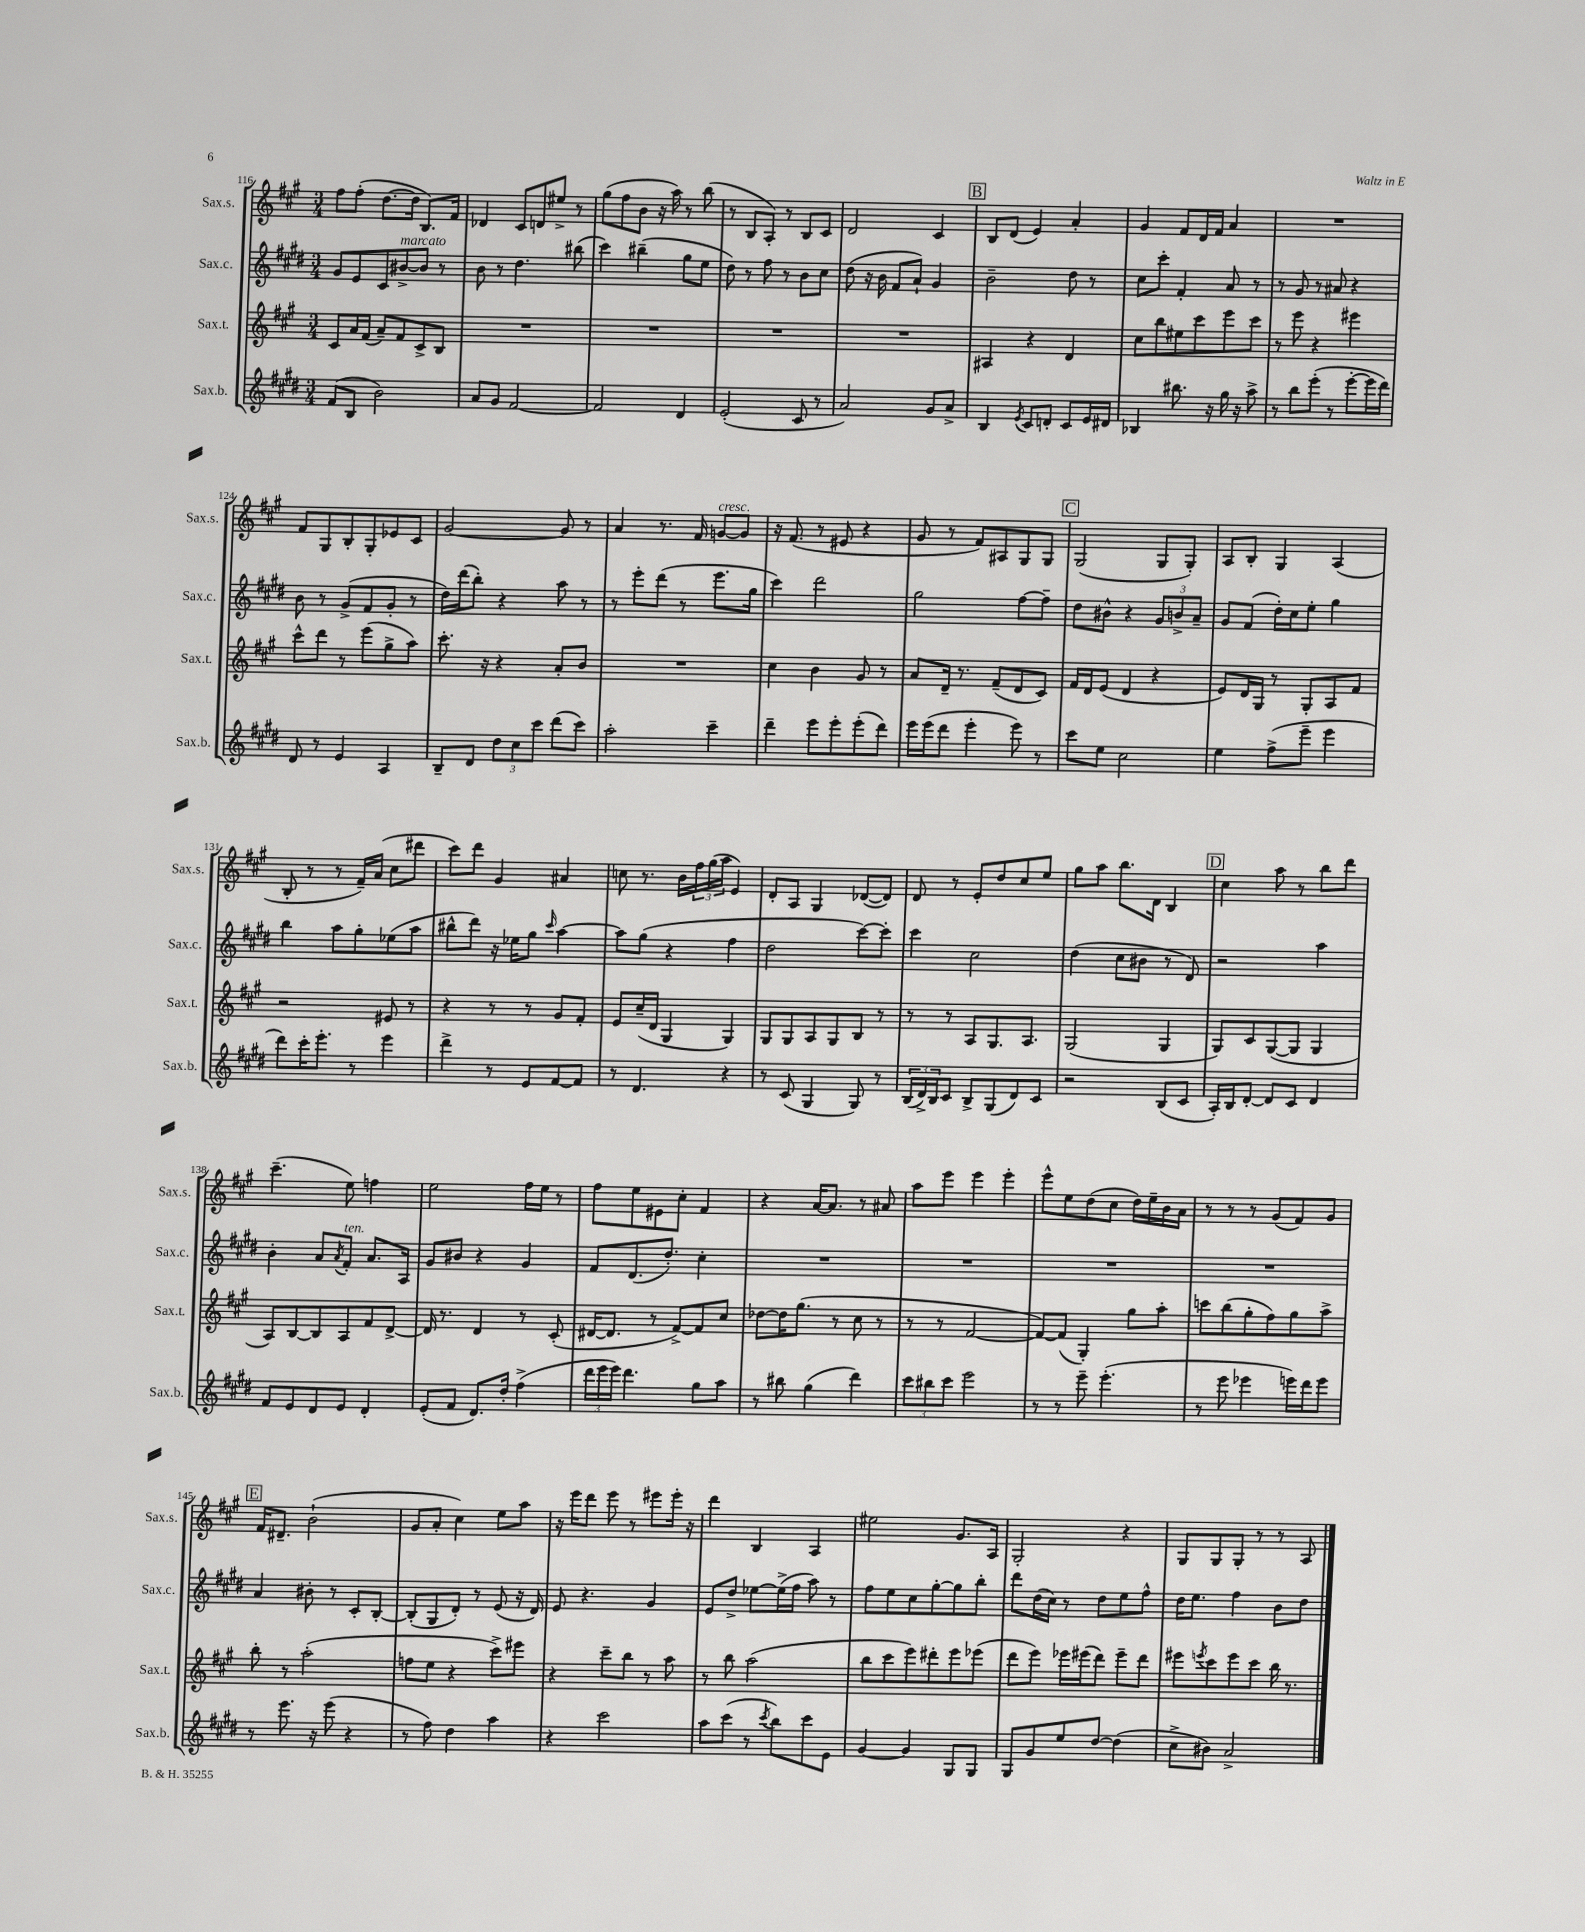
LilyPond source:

<<
\new StaffGroup <<
\new Staff = "s0" \with { instrumentName = "Sax.s." shortInstrumentName = "Sax.s." } {
    \clef treble \key a \major \numericTimeSignature \time 3/4
    fis''8 fis''8-.( d''8.~ d''16 b8.) fis'16 |
    des'4 cis'8 d'8 eis''8-> r8 |
    gis''8( fis''8 b'8 r16 a''16) r8 b''8( |
    r8 b8 a8-.) r8 b8 cis'8 |
    d'2 cis'4 |
    \mark \markup { \box "B" } b8 d'8( e'4) a'4-. |
    gis'4 fis'8 d'16 fis'16 a'4 |
    R2. |
    fis'8 gis8 b8-. gis8-. ees'8 cis'8 |
    gis'2~ gis'8 r8 |
    a'4 r8. fis'16 g'8~^\markup { \italic "cresc." } g'8 |
    r16 fis'8.( r8 eis'8 r4 |
    gis'8 r8 fis'8) ais8 gis8 gis8 |
    \mark \markup { \box "C" } gis2( gis8 gis8-.) |
    a8 b8-. gis4 a4( |
    b8-. r8 r8 fis'16--) a'16( cis''8 dis'''8 |
    cis'''8) d'''8 gis'4 ais'4 |
    c''8 r8. b'16 \tuplet 3/2 { fis''16 gis''16( a''16 } e'4) |
    d'8-. a8 gis4 des'8~( des'8) |
    d'8 r8 e'8-. d''8 cis''8 e''8 |
    gis''8 a''8 b''8. d'16 b4 |
    \mark \markup { \box "D" } cis''4 a''8 r8 b''8 d'''8 |
    cis'''4.--( e''8) f''4 |
    e''2 fis''16 e''16 r8 |
    fis''8 e''8 eis'8 cis''8-. fis'4 |
    r4 a'16~ a'8. r8 ais'8 |
    a''8 e'''8 e'''4 e'''4-. |
    e'''8-^ e''8 d''8( cis''8 d''16) e''16-- b'16 a'16 |
    r8 r8 r8 gis'8( fis'8) gis'8 |
    \mark \markup { \box "E" } fis'16 dis'8.-- b'2-!( |
    gis'8 a'8-. cis''4) e''8 a''8 |
    r16 e'''16 d'''8 e'''8 r8 eis'''8 eis'''16-. r16 |
    d'''4 b4 a4 |
    eis''2 gis'8. a16 |
    gis2-. r4 |
    gis8 gis8 gis8-. r8 r8 a8 \bar "|." |
}
\new Staff = "s1" \with { instrumentName = "Sax.c." shortInstrumentName = "Sax.c." } {
    \clef treble \key e \major \numericTimeSignature \time 3/4
    gis'8 e'8 cis'8 bis'8~->^\markup { \italic "marcato" } bis'8 r8 |
    b'8 r8 dis''4. bis''8( |
    cis'''4) bis''4--( gis''8 e''8 |
    dis''8) r8 fis''8 r8 b'8 cis''8 |
    dis''8( r16 b'16 fis'8 a'8-!) gis'4 |
    \mark \markup { \box "B" } b'2-- dis''8 r8 |
    cis''8 cis'''8-. fis'4-. a'8 r8 |
    r8 gis'8 r8 ais'8 r4 |
    b'8 r8 gis'8->( fis'8 gis'8-. r8 |
    dis''16) dis'''16( b''8-.) r4 a''8 r8 |
    r8 e'''8-. dis'''8( r8 e'''8. gis''16 |
    cis'''4) dis'''2 |
    gis''2 fis''8~ fis''8-- |
    \mark \markup { \box "C" } dis''8 bis'8-^ r4 \tuplet 3/2 { gis'8 b'8-> a'8-- } |
    gis'8 fis'8( dis''16-.) cis''16 e''8-. gis''4 |
    b''4 a''8 gis''8-. ees''8( a''8 |
    bis''8-^ dis'''8) r16 ees''16 gis''8 \grace { cis'''16 } a''4~ |
    a''8 gis''8( r4 fis''4 |
    dis''2 cis'''8~) cis'''8-. |
    cis'''4 cis''2 |
    dis''4( cis''8 bis'8 r8 dis'8) |
    \mark \markup { \box "D" } r2 a''4 |
    b'4-. a'8 \acciaccatura { a'8 } fis'8-.^\markup { \italic "ten." } a'8. a16 |
    gis'8 bis'8 r4 gis'4 |
    fis'8 dis'8.( dis''8.-.) cis''4-. |
    R2. |
    R2. |
    R2. |
    R2. |
    \mark \markup { \box "E" } a'4 bis'8-. r8 cis'8-. b8~-. |
    b8-.( gis8 dis'8-.) r8 e'8( r16 dis'16) |
    e'8 r4. gis'4 |
    e'8 dis''8-> ees''8~ ees''16->( fis''16 a''8) r8 |
    fis''8 e''8 cis''8 gis''8~-. gis''8 b''8-. |
    dis'''8 dis''16( cis''16) r8 dis''8 e''8 fis''8-^ |
    dis''16 e''8. fis''4 b'8 dis''8 \bar "|." |
}
\new Staff = "s2" \with { instrumentName = "Sax.t." shortInstrumentName = "Sax.t." } {
    \clef treble \key a \major \numericTimeSignature \time 3/4
    cis'8 a'16 fis'16( a'8--) fis'8 cis'8-> b8 |
    R2. |
    R2. |
    R2. |
    R2. |
    \mark \markup { \box "B" } ais4 r4 d'4 |
    cis''8 b''8 eis''8 cis'''8 e'''8 cis'''8 |
    r8 e'''8 r4 eis'''4 |
    cis'''8-^ d'''8 r8 e'''8( gis''8-> a''8) |
    cis'''8.-. r16 r4 a'8-. b'8 |
    R2. |
    cis''4 b'4 gis'8 r8 |
    a'8 d'16-- r8. fis'8--( d'8 cis'8) |
    \mark \markup { \box "C" } fis'16 d'16 e'8( d'4 r4 |
    e'8) d'16 gis16 r8 gis8-. a8 fis'8 |
    r2 eis'8 r8 |
    r4 r8 r8 gis'8 fis'8-. |
    e'8 cis''16--( d'16 gis4 gis4) |
    gis8 gis8 a8 gis8 b8 r8 |
    r8 r8 a8 gis8. a8. |
    gis2( gis4 |
    \mark \markup { \box "D" } gis8) cis'8 gis8~( gis8 gis4 |
    a8) b8~ b8 a8 fis'8 d'8~-> |
    d'16 r8. d'4 r8 cis'8-.( |
    dis'16~ dis'8. r8 fis'8~->) fis'8 cis''8 |
    des''8~ des''16 gis''8.( r8 cis''8 r8 |
    r8 r8 fis'2~ |
    fis'8~) fis'8( gis4-.) gis''8 a''8-. |
    c'''8 b''8( gis''8-. fis''8) gis''8 a''8-> |
    \mark \markup { \box "E" } b''8-. r8 a''2-.( |
    f''8 e''8 r4 cis'''8->) eis'''8 |
    r4 cis'''8-- b''8 r8 a''8 |
    r8 b''8 a''2( |
    b''8 cis'''8 e'''8) dis'''8-. e'''8 ees'''8( |
    d'''8 e'''8) ees'''16 eis'''16( d'''8) eis'''8-- d'''8 |
    eis'''8 \acciaccatura { e'''8 } cis'''8 e'''8 cis'''8 b''16 r8. \bar "|." |
}
\new Staff = "s3" \with { instrumentName = "Sax.b." shortInstrumentName = "Sax.b." } {
    \clef treble \key e \major \numericTimeSignature \time 3/4
    fis'8( b8 b'2) |
    a'8 gis'8 fis'2~ |
    fis'2 dis'4 |
    e'2-.( cis'8 r8 |
    a'2) gis'8 a'8-> |
    \mark \markup { \box "B" } b4 \acciaccatura { e'8 } cis'8 d'8-. cis'8 e'16 dis'16 |
    bes4 bis''8. r16 gis''16 r16 a''8-> |
    r8 b''8 e'''8-.( r8 e'''8~-. e'''16 dis'''16) |
    dis'8 r8 e'4 a4 |
    b8-- dis'8 \tuplet 3/2 { dis''8 cis''8 cis'''8 } dis'''8( cis'''8) |
    a''2-. cis'''4-- |
    dis'''4-- e'''8 e'''8-. e'''8-.( dis'''8) |
    e'''16 e'''16( dis'''8 e'''4-. e'''8) r8 |
    \mark \markup { \box "C" } cis'''8 e''8 cis''2 |
    e''4 fis''8->( e'''8-- e'''4 |
    dis'''8) cis'''16-. e'''8.-. r8 e'''4 |
    dis'''4-> r8 e'8 fis'8~ fis'8 |
    r8 dis'4. r4 |
    r8 cis'8( gis4 gis8) r8 |
    \tuplet 3/2 { b16( dis'16->) b16 } cis'8 b8-> gis8( dis'8) cis'8 |
    r2 b8( cis'8 |
    \mark \markup { \box "D" } a16-.) b16 dis'8~-. dis'8 cis'8 dis'4 |
    fis'8 e'8 dis'8 e'8 dis'4-. |
    e'8-.( fis'8 dis'8.) dis''16-. fis''4->( |
    \tuplet 3/2 { dis'''16 e'''16 e'''16) } dis'''4. gis''8 a''8 |
    r8 bis''8 gis''4( dis'''4) |
    \tuplet 3/2 { cis'''8 bis''8 cis'''8 } e'''2 |
    r8 r8 e'''8-- e'''4.-.( |
    r8 e'''8 ees'''4 e'''16) dis'''16 e'''8 |
    \mark \markup { \box "E" } r8 e'''8. r16 e'''8( r4 |
    r8 fis''8) dis''4 a''4 |
    r4 cis'''2 |
    a''8 cis'''8( r8 \acciaccatura { cis'''8 } b''8) cis'''8 e'8 |
    gis'4~ gis'4 gis8 gis8 |
    gis8 gis'8 e''8 dis''8~ dis''4( |
    cis''8-> bis'8) a'2-> \bar "|." |
}
>>
>>
\layout { \context { \Score currentBarNumber = #116 } }
